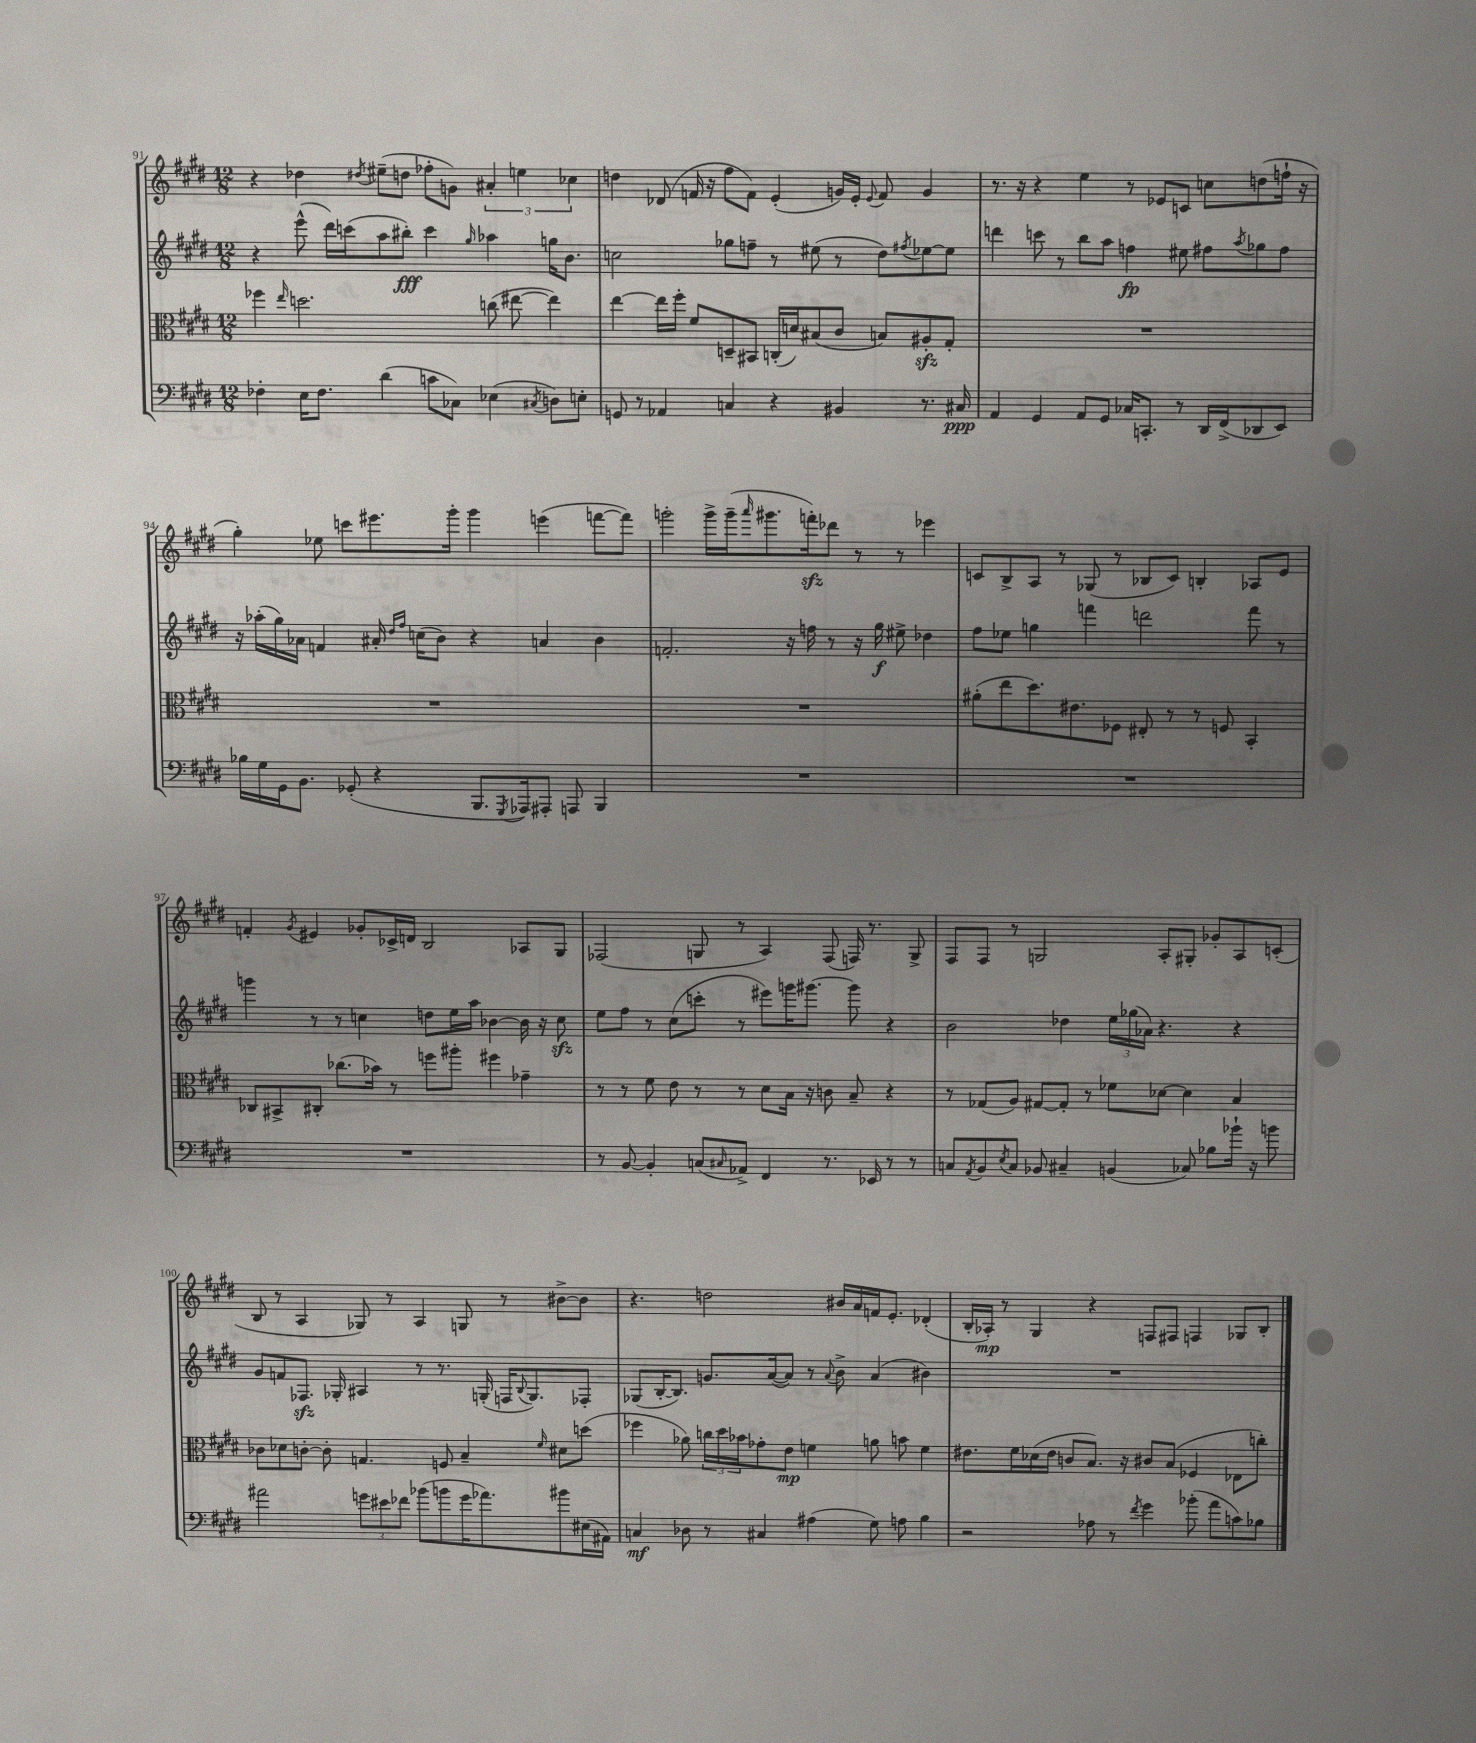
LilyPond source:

<<
\new StaffGroup <<
\new Staff = "s0" {
    \clef treble \key e \major \numericTimeSignature \time 12/8
    r4 des''4 \acciaccatura { dis''8 } eis''8--( d''8 fes''8-. g'8) \tuplet 3/2 { ais'4-. e''4 ces''4 } |
    d''4 des'8( f'16 r16 fis''8 f'8) e'4-.( g'16) e'16-. \appoggiatura { e'8 } f'8 g'4 |
    r8. r16 r4 e''4 r8 ees'8 c'8 c''8 d''8( f''16-! r16 |
    gis''4-.) ees''8 c'''8 eis'''8. gis'''16-. gis'''4 e'''4( f'''8~ f'''8) |
    g'''2-. g'''16-> g'''16--( \grace { a'''16 } gis'''8. f'''16-.\sfz) des'''8 r8 r8 ees'''4 |
    c'8 b8-> a8 r8 ges8( r8 bes8 c'8) b4-. aes8 e'8 |
    f'4-. \acciaccatura { gis'8 } eis'4 ges'8-. ces'16-> d'16 b2 aes8 gis8 |
    fes2( g8 r8 a4) fes8( f16) r8. g8-> |
    fis8 fis8 r8 g2 a8-. gis8-. ges'8-. a8 c'8-.( |
    b8 r8 a4 ges8) r8 a4 g8 r8 bis'8~-> bis'8 |
    r4. d''2 bis'16 a'16 f'16 e'8.-. des'4-.( |
    b16-. aes16-.\mp) r8 gis4 r4 f8 fis8 f4 ges8 b8-. \bar "|." |
}
\new Staff = "s1" {
    \clef treble \key e \major \numericTimeSignature \time 12/8
    r4 e'''8-^( dis'''16) c'''16( a''8 bis''8-.\fff) c'''4 \grace { gis''16 } aes''4 g''16 b'8. |
    c''2 ges''8 f''8-- r8 eis''8( r8 dis''8) \acciaccatura { fis''8 } ees''8~ ees''8 |
    d'''4 c'''8 r8 b''8 a''8 f''4\fp eis''8 fis''8 \acciaccatura { a''8 } ges''8 fis''8 |
    r16 aes''16-.( gis''16) aes'16 f'4 ais'16-. \grace { dis''16 fis''16 } c''16( b'8) r4 a'4 b'4 |
    f'2.-. r16 f''16 r8 r16 gis''16\f eis''8-> des''4 |
    fis''8 ees''8 g''4 f'''4 d'''2 f'''8 r8 |
    g'''4 r8 r8 c''4 d''8 e''16 a''16 bes'4~ bes'16 r16 c''8\sfz |
    e''8 fis''8 r8 cis''8( c'''8-. r8 eis'''8) g'''16 gis'''8.~ gis'''8 r4 |
    b'2 des''4 \tuplet 3/2 { e''16 ges''16( aes'16) } r4. r4 |
    gis'8 f'8 fes8.\sfz ges16-. ais4 r8 r8. g16-.( f16 \appoggiatura { b8 } g8.) fes8-. |
    ges8( b16~-. b8.) g'8. a'16~( a'8) r8 \appoggiatura { a'8 } b'8-> a'4( bis'4) |
    R1. \bar "|." |
}
\new Staff = "s2" {
    \clef alto \key e \major \numericTimeSignature \time 12/8
    fes''4 \grace { e''16 } d''2. c''8( eis''8~ eis''4) |
    e''4~ e''16 fis''16-. fis'8 d8-- bis,8 c16-.( d'16) bis8( cis'8 b8) ais8-.\sfz gis8-. |
    R1. |
    R1. |
    R1. |
    ais'8-.( e''8 dis''8.) eis'8. fes8 eis8-. r8 r8 f8 b,4-. |
    ces8 bis,8-> cis8-. ces''8.( bes'16) r8 f''8 ais''8-. fis''4 ges'4-- |
    r8 r8 fis'8 e'8 r8 r8 dis'8 b16 r16 c'8 b8-- r4 |
    r8 ges8( a8) gis8~ gis8-. r8 fes'8 des'8~ des'4 b4 |
    ces'8 des'8 c'8~-. c'8-. g4. f8 b4-- \grace { fis'16 } dis'8 d''8( |
    fes''4 aes'8) \tuplet 3/2 { c''16 dis''16 bes'16 } ges'8-. e'8\mp f'4 a'8 b'8 f'4 |
    eis'8. fis'16 des'16( eis'16 c'8 b8.) r16 cis'8 b8( fes4 ees8 c''8-.) \bar "|." |
}
\new Staff = "s3" {
    \clef bass \key e \major \numericTimeSignature \time 12/8
    fes4-. e16 fes8. dis'4( c'8 ces8) ees4( \acciaccatura { cis8 } d8) e8-. |
    g,8 r8 aes,4 c4 r4 bis,4 r8. cis16\ppp |
    a,4 gis,4 a,8 gis,8 ces16 c,8.-. r8 dis,16 fis,16->( des,8 e,8) |
    bes16 gis16 gis,16 b,8. ges,8-.( r4 b,,8. \acciaccatura { gis,,8 } aes,,16) ais,,8-. a,,8 b,,4 |
    R1. |
    R1. |
    R1. |
    r8 b,8~ b,4-. c8( \grace { cis16 } aes,8->) fis,4 r8. ees,16 r8 r8 |
    c8 \acciaccatura { a,8 } b,8 \acciaccatura { e8 } c8 bes,8 cis4-- b,4( ces8) bes8 bes'16-! r16 b'8 |
    ais'2 \tuplet 3/2 { g'8 eis'8 fes'8 } bes'8( b'8 g'16 aes'8.) bis'8 eis16( ais,16) |
    c4\mf des8 r8 cis4 ais4( gis8) a8 b4 |
    r2 aes8 r8 \acciaccatura { fis'8 } gis'4 bes'8-.( a'8 c'8) bes8 \bar "|." |
}
>>
>>
\layout { \context { \Score currentBarNumber = #91 } }
